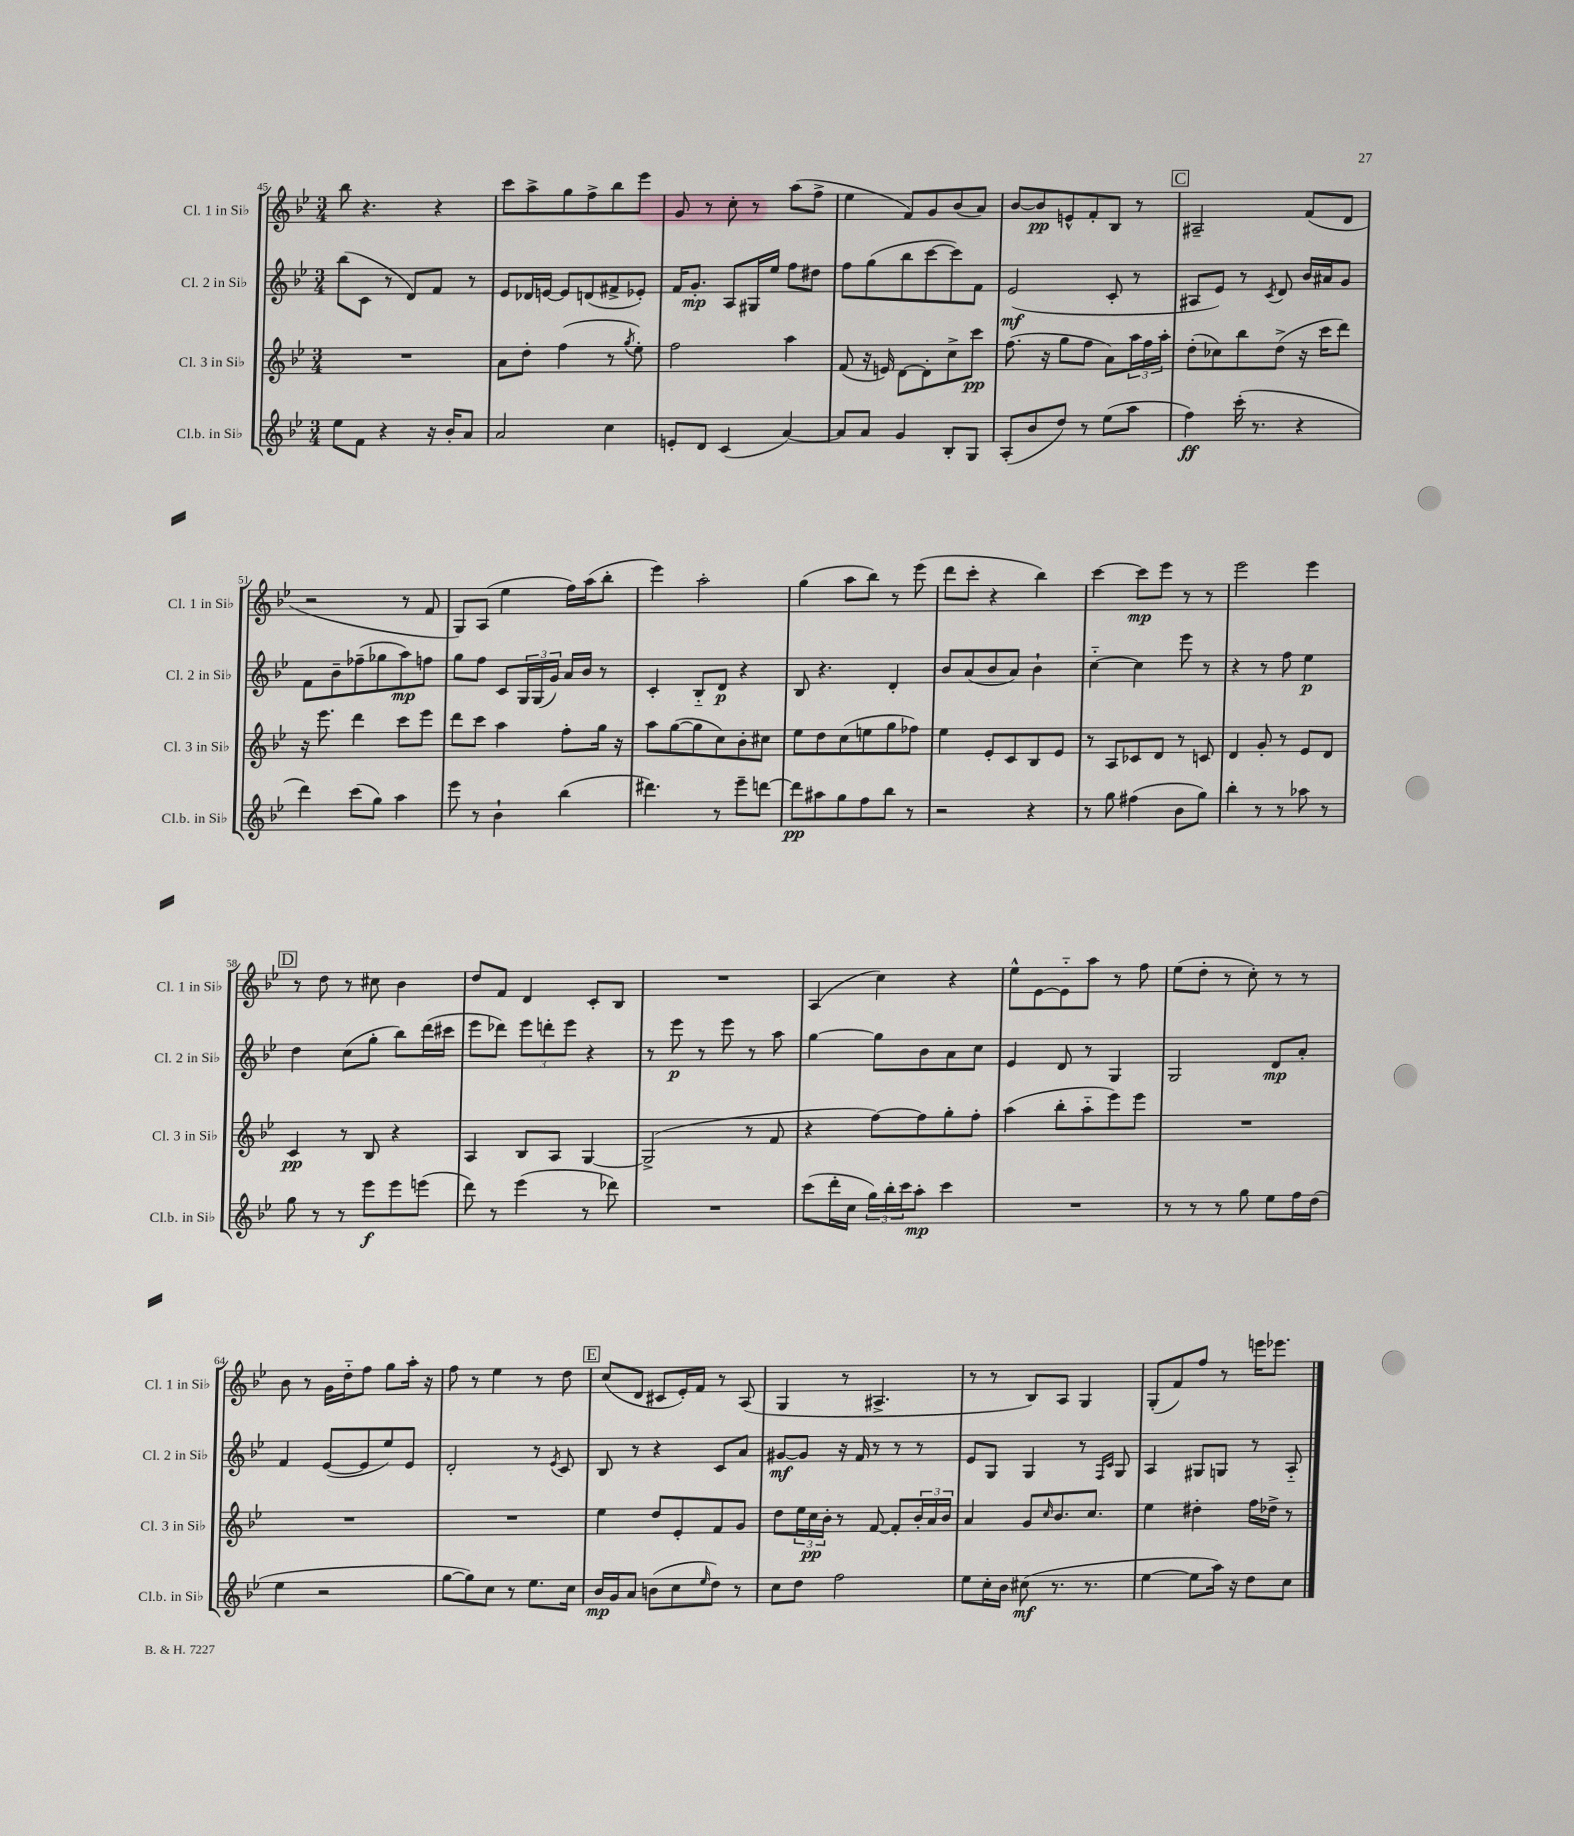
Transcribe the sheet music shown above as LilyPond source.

<<
\new StaffGroup <<
\new Staff = "s0" \with { instrumentName = "Cl. 1 in Sib" shortInstrumentName = "Cl. 1 in Sib" } {
    \clef treble \key bes \major \numericTimeSignature \time 3/4
    bes''8 r4. r4 |
    c'''8 a''8-> g''8 f''8-> bes''8 ees'''8 |
    g'8 r8 c''8-. r8 a''8( f''8-> |
    ees''4 f'8) g'8 bes'8( a'8) |
    bes'8~ bes'8\pp e'8-^ f'8-. bes8 r8 |
    \mark \markup { \box "C" } ais2-- f'8( d'8 |
    r2 r8 f'8 |
    g8) a8( ees''4 f''16) a''16( bes''8-. |
    ees'''4) a''2-. |
    g''4( a''8 bes''8) r8 ees'''8( |
    d'''8 c'''8-. r4 bes''4) |
    c'''4~ c'''8\mp ees'''8 r8 r8 |
    ees'''2 ees'''4 |
    \mark \markup { \box "D" } r8 d''8 r8 cis''8 bes'4 |
    d''8 f'8 d'4 c'8-. bes8 |
    R2. |
    a4( c''4) r4 |
    ees''8-^ ees'8~ ees'8-_ a''8 r8 f''8 |
    ees''8( d''8-. r8 c''8-.) r8 r8 |
    bes'8 r8 g'16 d''16-_ f''8 g''8 a''16-. r16 |
    f''8 r8 ees''4 r8 d''8 |
    \mark \markup { \box "E" } c''8( d'8 cis'8 ees'16-.) f'16 r8 a8( |
    g4 r8 ais4.-> |
    r8 r8 bes8) a8 g4 |
    g8-.( f'8) f''8 r8 e'''16 ees'''8. \bar "|." |
}
\new Staff = "s1" \with { instrumentName = "Cl. 2 in Sib" shortInstrumentName = "Cl. 2 in Sib" } {
    \clef treble \key bes \major \numericTimeSignature \time 3/4
    bes''8( c'8 r8 d'8) f'8 r8 |
    ees'8 des'16 e'16~ e'8 d'8( fis'8-> ees'8-.) |
    f'16 g'8.-.\mp a8 gis16 ees''16 f''8 dis''8 |
    f''8 g''8( bes''8 c'''8~ c'''8) f'8 |
    ees'2\mf( c'8-. r8 |
    \mark \markup { \box "C" } ais8 ees'8) r8 \acciaccatura { c'8 } d'8 bes'16 ais'16 g'8 |
    f'8 bes'8-- fes''8--( ges''8 a''8\mp) f''8 |
    g''8 f''8 c'8 \tuplet 3/2 { g16 g16( g'16) } a'16 bes'16 r8 |
    c'4-. bes8-_ d'8\p r4 |
    bes8 r4. d'4-. |
    bes'8 a'8( bes'8 a'8) bes'4-! |
    c''4~-_ c''4 ees'''8 r8 |
    r4 r8 f''8 ees''4\p |
    \mark \markup { \box "D" } d''4 c''8( g''8-. bes''8) d'''16( cis'''16 |
    ees'''8 des'''8) \tuplet 3/2 { ees'''8 d'''8-. ees'''8 } r4 |
    r8 ees'''8\p r8 ees'''8 r8 a''8 |
    g''4~ g''8 bes'8 a'8 c''8 |
    ees'4 d'8 r8 g4 |
    g2 d'8\mp a'8-. |
    f'4 ees'8~( ees'8 ees''8) ees'8 |
    d'2-. r8 \acciaccatura { ees'8 } c'8 |
    \mark \markup { \box "E" } bes8 r8 r4 c'8 a'8 |
    gis'8~\mf gis'8 r16 f'16 r8 r8 r8 |
    ees'8 g8 g4 r8 \grace { f16 c'16 } g8 |
    a4 gis8 g8 r8 a8-_ \bar "|." |
}
\new Staff = "s2" \with { instrumentName = "Cl. 3 in Sib" shortInstrumentName = "Cl. 3 in Sib" } {
    \clef treble \key bes \major \numericTimeSignature \time 3/4
    R2. |
    a'8 d''8-. f''4( r8 \acciaccatura { g''8 } ees''8-.) |
    f''2 a''4 |
    f'8( r16 e'16) d'8~ d'8-. c''8-> c'''8\pp |
    f''8.( r16 g''8 f''8 a'8) \tuplet 3/2 { a''16 f''16 a''16-. } |
    \mark \markup { \box "C" } d''8-.( ces''8) bes''8 d''8->( r16 c'''16 d'''8) |
    r16 ees'''8. d'''4 c'''8 ees'''8 |
    d'''8 c'''8 a''4 f''8-. g''16 r16 |
    a''8 g''8~( g''8 c''8) bes'8-. cis''8 |
    ees''8 d''8 c''8( e''8 g''8 fes''8) |
    ees''4 ees'8-. c'8 bes8 ees'8 |
    r8 a8 ces'8 d'8 r8 c'8 |
    d'4 g'8-. r8 ees'8 d'8 |
    \mark \markup { \box "D" } c'4\pp r8 bes8 r4 |
    a4 bes8 a8 g4~ |
    g2->( r8 f'8 |
    r4 f''8~) f''8 g''8-. f''8-. |
    a''4( bes''8-. a''8-_ ees'''8) ees'''8 |
    R2. |
    R2. |
    R2. |
    \mark \markup { \box "E" } ees''4 d''8 ees'8-. f'8 g'8 |
    d''8 \tuplet 3/2 { ees''16 c''16\pp bes'16-. } r8 f'8~ f'8-. \tuplet 3/2 { bes'16-. a'16 bes'16 } |
    a'4 g'8 \grace { c''16 } bes'8. c''8. |
    ees''4 dis''4-. f''16 des''16-> r8 \bar "|." |
}
\new Staff = "s3" \with { instrumentName = "Cl.b. in Sib" shortInstrumentName = "Cl.b. in Sib" } {
    \clef treble \key bes \major \numericTimeSignature \time 3/4
    ees''8 f'8 r4 r16 bes'16-. a'8 |
    a'2 c''4 |
    e'8-. d'8 c'4( a'4~) |
    a'8 a'8 g'4 bes8-. g8 |
    a8-.( bes'8 d''8) r8 ees''8( a''8 |
    \mark \markup { \box "C" } f''4\ff) c'''16-.( r8. r4 |
    d'''4) c'''8( g''8) a''4 |
    ees'''8 r8 bes'4-! bes''4( |
    dis'''4.) r8 ees'''8-- d'''8~ |
    d'''8\pp ais''8 g''8 f''8 bes''8 r8 |
    r2 r4 |
    r8 g''8 fis''4( bes'8 g''8) |
    bes''4-. r8 r8 aes''8 r8 |
    \mark \markup { \box "D" } g''8 r8 r8 ees'''8\f ees'''8 e'''8( |
    d'''8) r8 ees'''4( r8 des'''8) |
    R2. |
    c'''8( d'''16-. c''16 \tuplet 3/2 { g''16) bes''16-. c'''16 } a''8-.\mp c'''4 |
    R2. |
    r8 r8 r8 g''8 ees''8 f''16 d''16( |
    ees''4 r2 |
    g''8~ g''8) c''8 r8 ees''8. c''16 |
    \mark \markup { \box "E" } bes'16\mp g'16 a'8 b'8( c''8 \grace { ees''16 } d''8) r8 |
    c''8 d''8 f''2 |
    ees''8 c''16-. bes'16 cis''8\mf( r8. r8. |
    ees''4~ ees''8 a''16) r16 d''8 c''8 \bar "|." |
}
>>
>>
\layout { \context { \Score currentBarNumber = #45 } }
